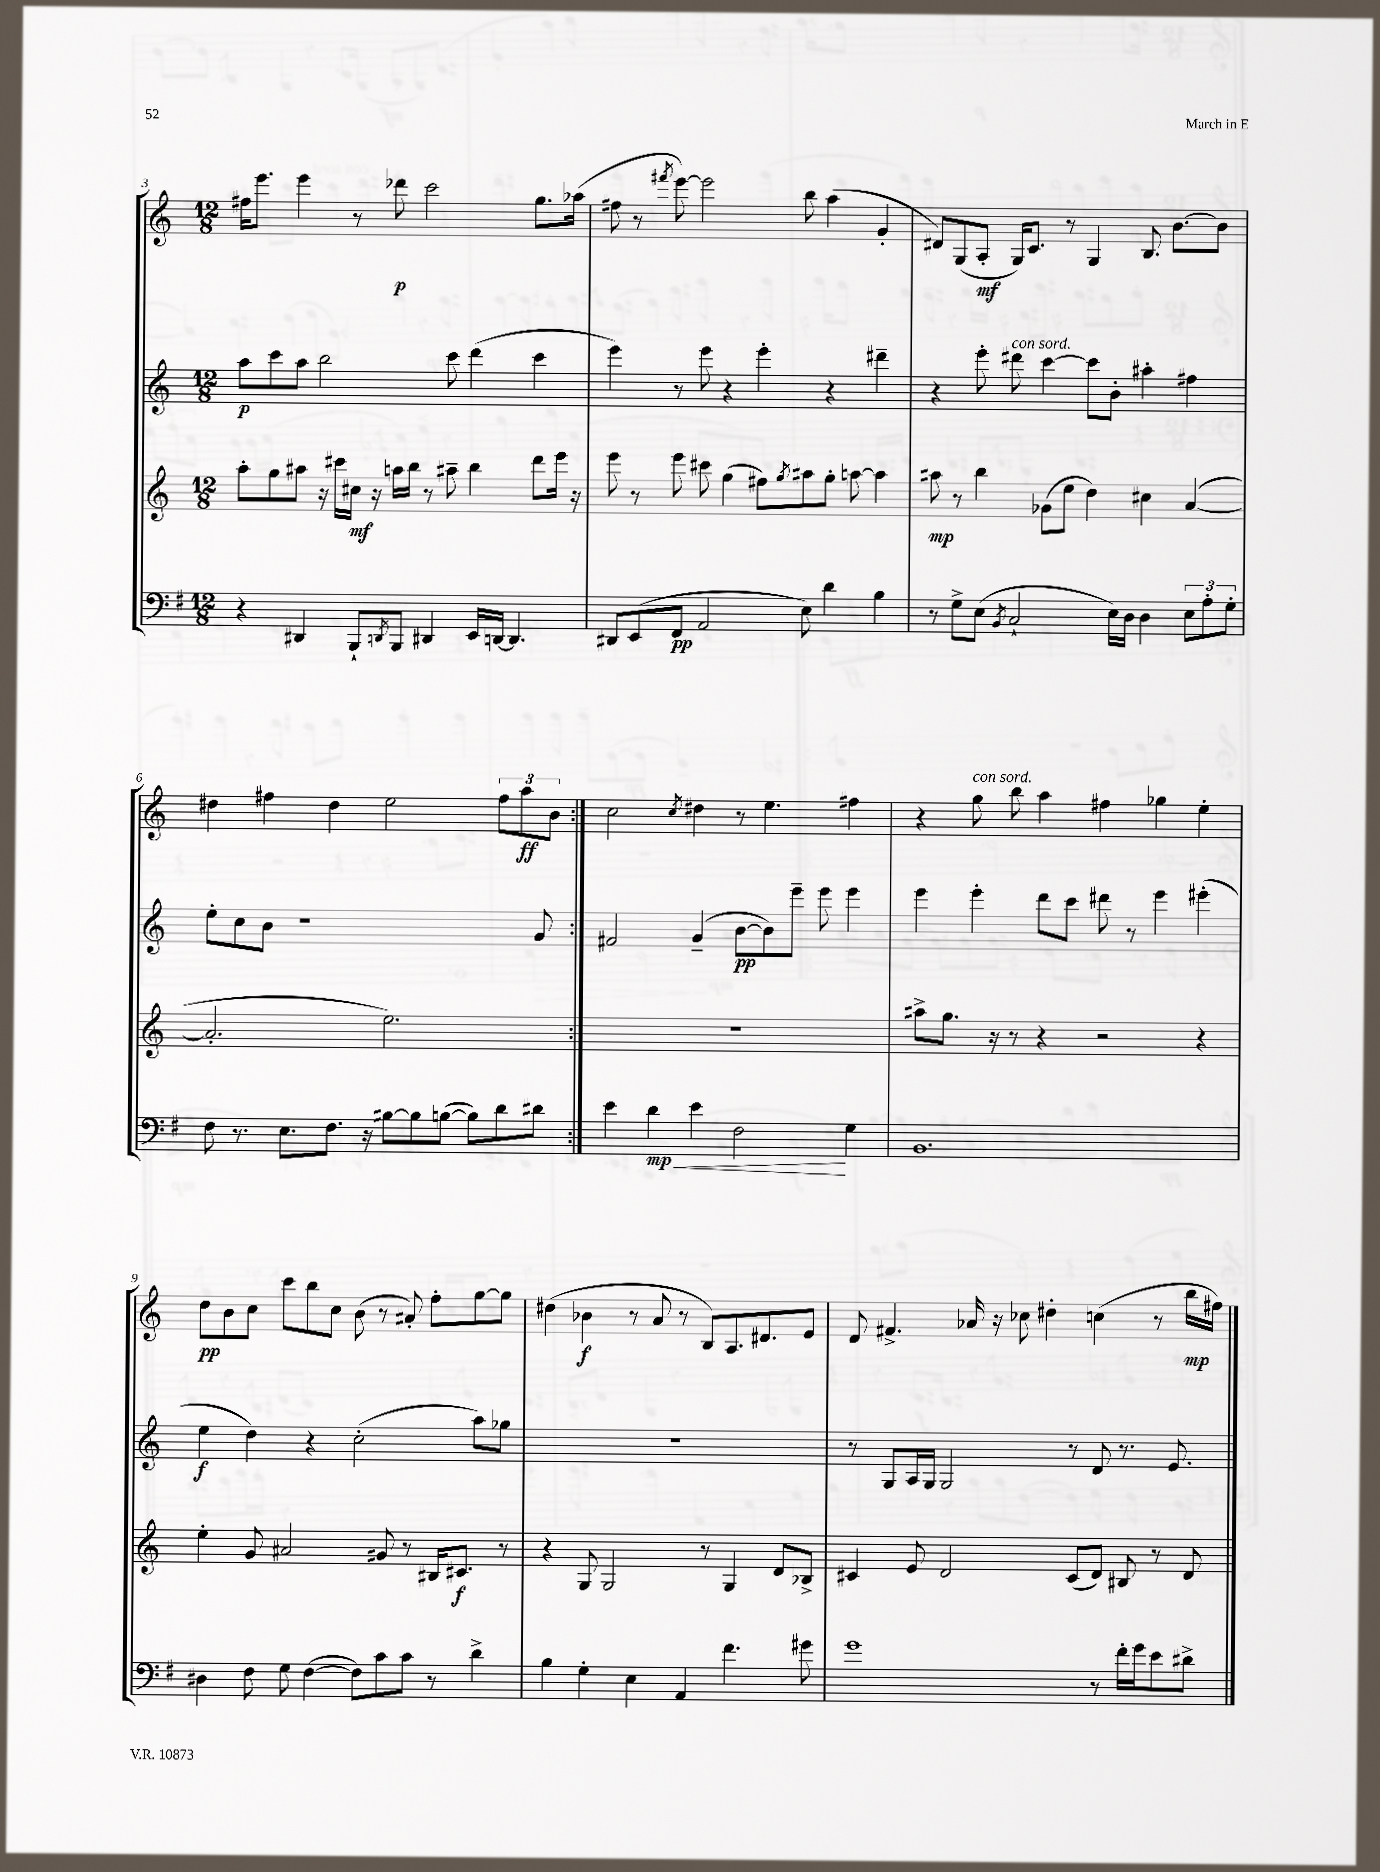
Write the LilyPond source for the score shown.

<<
\new StaffGroup <<
\new Staff = "s0" {
    \clef treble \key c \major \numericTimeSignature \time 12/8
    \repeat volta 2 { fis''16 e'''8. e'''4 r8 des'''8\p c'''2 g''8. aes''16( |
    fis''8 r8 \acciaccatura { fis'''8 } e'''8~) e'''2 b''8 a''4( g'4-. |
    dis'8) g8( a8-.\mf g16) c'8. r8 g4 b8. b'8.~ b'8 |
    dis''4 fis''4 dis''4 e''2 \tuplet 3/2 { fis''8 a''8\ff b'8 } | }
    c''2 \acciaccatura { c''8 } dis''4 r8 e''4. fis''4 |
    r4 g''8^\markup { \italic "con sord." } b''8 a''4 fis''4 ges''4 e''4-. |
    d''8\pp b'8 c''8 c'''8 b''8 c''8 b'8( r8 ais'8-.) f''8-. g''8~ g''8 |
    dis''4( bes'4\f r8 a'8 r8 b8) a8. dis'8. e'8 |
    d'8 fis'4.-> aes'16 r16 ces''8 dis''4-. c''4( r8 b''16\mp fis''16) \bar "|." |
}
\new Staff = "s1" {
    \clef treble \key c \major \numericTimeSignature \time 12/8
    \repeat volta 2 { a''8\p c'''8 a''8 b''2 c'''8 d'''4( c'''4 |
    e'''4) r8 e'''8 r4 e'''4-. r4 dis'''4-- |
    r4 e'''8-. dis'''8^\markup { \italic "con sord." } c'''4~ c'''8 b'8-. ais''4-. fis''4 |
    e''8-. c''8 b'8 r1 g'8 | }
    fis'2 g'4--( b'8~\pp b'8) e'''8-- e'''8 e'''4 |
    e'''4 e'''4-. d'''8 c'''8 dis'''8 r8 e'''4 eis'''4-.( |
    e''4\f d''4) r4 c''2-.( a''8) ges''8 |
    R1. |
    r8 g8 a16 g16 g2 r8 d'8 r8. e'8. \bar "|." |
}
\new Staff = "s2" {
    \clef treble \key c \major \numericTimeSignature \time 12/8
    \repeat volta 2 { a''8-. g''8 ais''8 r16 cis'''16 cis''16\mf r16 a''16 b''16 r8 ais''8-- b''4 d'''8 e'''16 r16 |
    e'''8 r8 e'''8 cis'''8 g''4( fis''8) \acciaccatura { g''8 } ais''8 g''8-. a''8~ a''4 |
    ais''8\mp r8 b''4 ges'8( e''8 d''4) cis''4 a'4~( |
    a'2.-. e''2.) | }
    R1. |
    ais''8-> g''8. r16 r8 r4 r2 r4 |
    e''4-. g'8 ais'2 gis'8 r8 bis16 cis'8.\f r8 |
    r4 g8 g2 r8 g4 d'8 bes8-> |
    cis'4 e'8 d'2 cis'8( d'8) bis8 r8 d'8 \bar "|." |
}
\new Staff = "s3" {
    \clef bass \key g \major \numericTimeSignature \time 12/8
    \repeat volta 2 { r4 dis,4 b,,8-! \acciaccatura { d,8 } b,,8 dis,4 e,16 d,16~ d,4. |
    dis,8 e,8( fis,8\pp a,2 e8) d'4 b4 |
    r8 g8-> e8( \acciaccatura { b,8 } c2-! e16) d16 d4 \tuplet 3/2 { e8 a8-. g8-. } |
    fis8 r8. e8. fis8. r16 bis8~ bis8 b8~( b8) d'8 dis'8 | }
    e'4 d'4\mp\< e'4 fis2\! g4 |
    b,1. |
    dis4 fis8 g8 fis4~( fis8) c'8 c'8 r8 d'4-> |
    b4 g4-. e4 a,4 fis'4. gis'8 |
    g'1 r8 fis'16-. g'16 e'8 dis'8-> \bar "|." |
}
>>
>>
\layout { \context { \Score currentBarNumber = #3 } }
